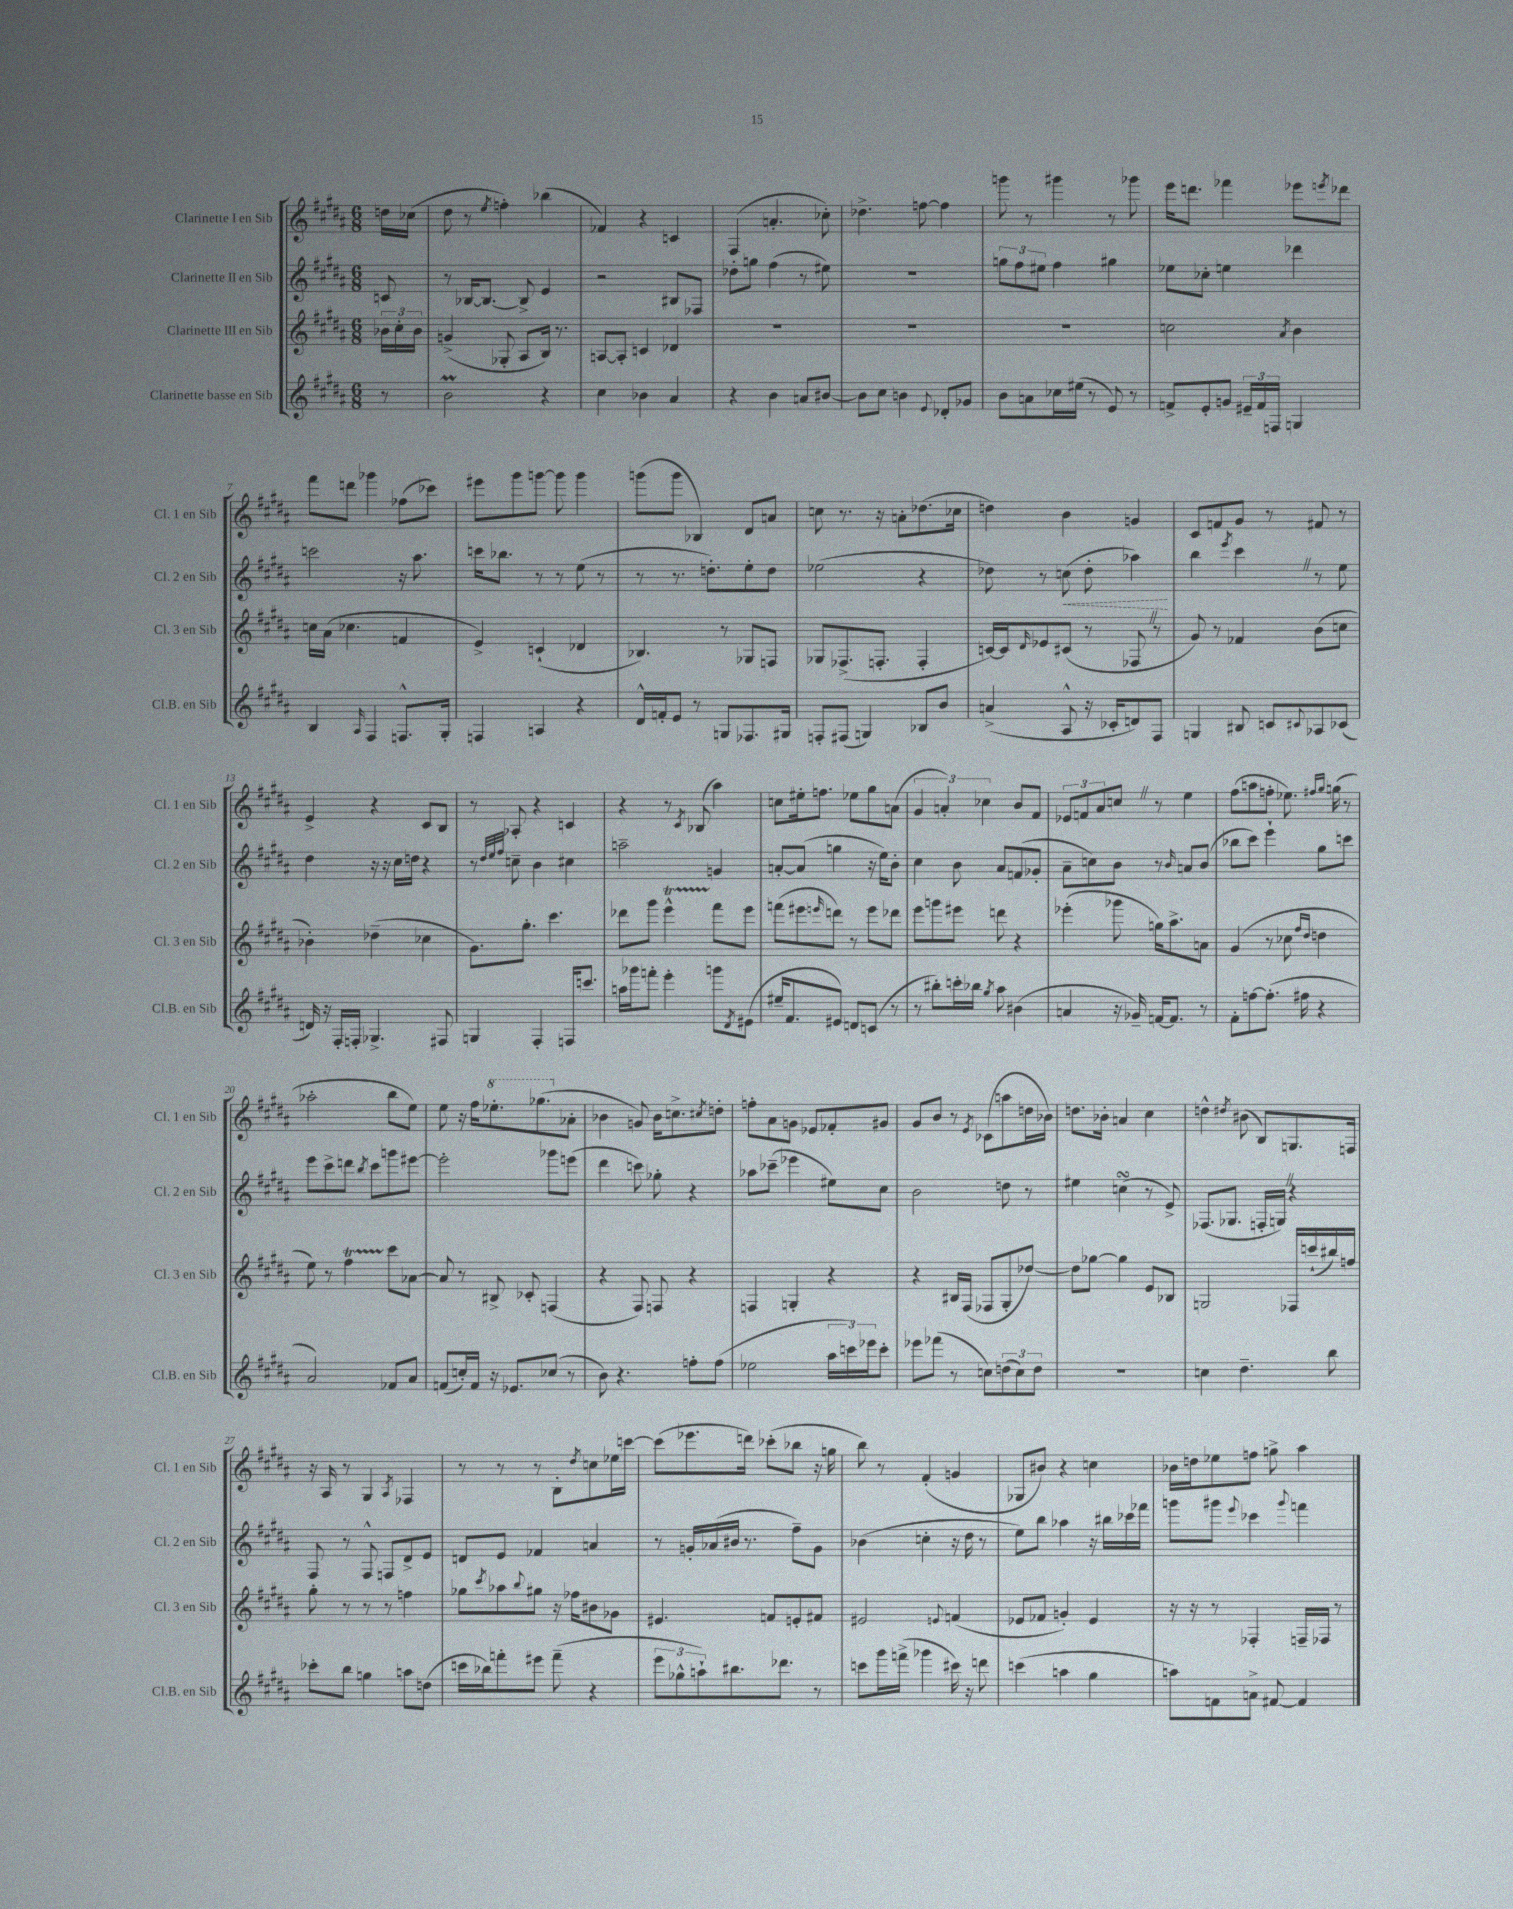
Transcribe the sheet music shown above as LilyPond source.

<<
\new StaffGroup <<
\new Staff = "s0" \with { instrumentName = "Clarinette I en Sib" shortInstrumentName = "Cl. 1 en Sib" } {
    \clef treble \key b \major \numericTimeSignature \time 6/8 \partial 8
    d''16 ces''16( |
    dis''8 r8 \acciaccatura { e''8 } f''4-.) bes''4( |
    fes'4) r4 c'4 |
    fis4( a'4.-. ces''8-.) |
    des''4.-> f''8~ f''4 |
    g'''8 r8 gis'''4 r8 ges'''8 |
    e'''16 d'''8. fes'''4 ees'''8 \acciaccatura { e'''8 } des'''8 |
    fis'''8 d'''8 ges'''4 fes''8( ces'''8) |
    eis'''8 gis'''8 g'''8~ g'''8 g'''4 |
    g'''8( g'''8 bes4) dis'8 a'8 |
    c''8 r8. r16 a'8-. des''8.( ces''16 |
    d''4) b'4 g'4 |
    cis'8 f'8 gis'8 r8 fis'8 r8 |
    e'4-> r4 cis'8 b8 |
    r8 aes8-. r4 c'4 |
    r4 r8 \acciaccatura { cis'8 } bes8( ais''4) |
    c''8 eis''16-. f''8. ees''8 gis''8 a'8( |
    \tuplet 3/2 { gis'4 a'4-.) ces''4 } b'8 fis'8 |
    \tuplet 3/2 { ees'8 f'8 ais'8 } c''8 \once \override BreathingSign.text = \markup { \musicglyph "scripts.caesura.straight" } \breathe r8 e''4 |
    fis''8( a''8 f''8-. ees''8.) \grace { fis''16 gis''16 } g''16( r8 |
    aes''2-. b''8 e''8) |
    e''8 r16 fis''16 \ottava #1 ees'''8.-. ges'''8.( \ottava #0 aes'8-. |
    bes'4 g'8) bes'16 c''8.-> \acciaccatura { cis''8 } d''8-. |
    f''8-. ais'8 g'8 ees'8 fes'8-. gis'8 |
    gis'8 b'8 r8 \acciaccatura { e'8 } ces'8( a''8 d''16 bes'16) |
    d''8. bes'16-. a'4 cis''4 |
    d''4-^ \acciaccatura { dis''8 } bis'8( b8) g8. f16 |
    r16 ais16 r8 gis4 \acciaccatura { ais8 } fes4 |
    r8 r8 r8 b8-. \acciaccatura { dis''8 } c''8 ees''16 c'''16~ |
    c'''8( ees'''8. d'''16) ces'''8-.( bes''8 r16 g''16 |
    b''8) r8 fis'4-.( g'4 |
    ges8 bis'8) r4 c''4 |
    bes'16 d''16 ees''8 f''8 g''8-> ais''4 \bar "|." |
}
\new Staff = "s1" \with { instrumentName = "Clarinette II en Sib" shortInstrumentName = "Cl. 2 en Sib" } {
    \clef treble \key b \major \numericTimeSignature \time 6/8 \partial 8
    c'8 |
    r8 bes16~ bes8.~ bes8-> e'4 |
    r2 bis8 fes8 |
    des''8-. g''8 fis''4( r8 eis''8) |
    R2. |
    \tuplet 3/2 { g''8 fis''8 eis''8 } fis''4 gis''4 |
    ees''8 ces''8-. e''4 des'''4 |
    c'''2 r16 ais''8. |
    c'''16 bes''8. r8 r8 e''8( r8 |
    r8 r8. d''8.-.) e''8-. d''8 |
    ees''2( r4 |
    des''8) r8 \once \override Hairpin.style = #'dashed-line c''8\<( des''8-. aes''4\!) |
    b''4 \acciaccatura { e'''8 } cis'''4 \once \override BreathingSign.text = \markup { \musicglyph "scripts.caesura.straight" } \breathe r8 e''8 |
    dis''4 r16 r16 cis''16 d''16 r4 |
    r8 \grace { dis''32 e''32 fis''32 } c''8-- b'4 cis''4 |
    a''2-- g'4 |
    a'8~-. a'8( g''4 r16 e''16) b'8-. |
    cis''4 b'8 ais'8 f'8( ges'8-. |
    ais'8-- c''8) b'8 r8 \grace { b'16 } a'8 b'8( |
    bes''8 cis'''8) e'''4-! gis''8 c'''8 |
    e'''8 cis'''8-> d'''8 \acciaccatura { b''8 } cis'''8 g'''8 eis'''8~ |
    eis'''2-. ges'''8 e'''8( |
    dis'''4 c'''8) ges''8-. r4 |
    aes''8 ces'''8--( ees'''4 eis''8) cis''8 |
    b'2 d''8 r8 |
    eis''4 c''4\turn( r8 e'8->) |
    fes8.( ges8. f16-. g16) \once \override BreathingSign.text = \markup { \musicglyph "scripts.caesura.straight" } \breathe r4 |
    fis8 r8 fis8-^ f8 dis'8-> e'8 |
    d'8 e'8 fes'4 a'4 |
    r8 g'16-. aes'16( bis'16 r8. fis''8--) g'8 |
    bes'4( c''4-. r16 dis''16 r8 |
    e''8) b''8 aes''4 r16 bis''16 ces'''16 fes'''16 |
    g'''8 gis'''8 \appoggiatura { e'''8 } ces'''4 \appoggiatura { gis'''8 } f'''4 \bar "|." |
}
\new Staff = "s2" \with { instrumentName = "Clarinette III en Sib" shortInstrumentName = "Cl. 3 en Sib" } {
    \clef treble \key b \major \numericTimeSignature \time 6/8 \partial 8
    \tuplet 3/2 { bes'16 cis''16-. bes'16 } |
    g'4->( ges8-. ais8 b16) r8. |
    a8~ a8-. c'4 des'4 |
    R2. |
    R2. |
    R2. |
    c''2 \acciaccatura { ais'8 } b'4 |
    c''16 ais'16( ces''4. f'4 |
    e'4->) c'4-!( des'4 |
    bes4.) r8 ges8 f8 |
    ges8 fes8.->( f8.-. f4-. |
    c'16~) c'16 \grace { dis'16 } ees'8 cis'8( r8 fes8 \once \override BreathingSign.text = \markup { \musicglyph "scripts.caesura.straight" } \breathe r8 |
    gis'8) r8 fes'4 b'8( c''8 |
    bes'4-.) des''4--( ces''4 |
    gis'8.) gis''8.-. cis'''4. |
    des'''8 gis'''8 e'''4-^\startTrillSpan fis'''8\stopTrillSpan e'''8 |
    f'''8( eis'''8 \grace { e'''16 } d'''8) r8 e'''8 des'''8 |
    e'''8 g'''8 eis'''8 d'''8 r4 |
    ees'''4-.( ges'''8 g''16) ais''8.-> a'8 |
    gis'4( r8 ces''8 \grace { fis''16 dis''16 } d''4 |
    e''8) r8 fis''4\startTrillSpan cis'''8\stopTrillSpan aes'8~ |
    aes'8 r8 bis8-> ces'8-. f4( |
    r4 fis8) f8 r4 |
    f4 g4-. r4 |
    r4 bis16 fis16( fes8 gis8-. des''8~) |
    des''8 ges''8~ ges''4 e'8 bes8 |
    g2 fes16 c'''16-!( bis''16) f''16 |
    gis''8-. r8 r8 r8 f''4 |
    ges''8 \acciaccatura { cis'''8 } aes''8 \appoggiatura { b''8 } gis''8 r16 fes''16 bis'8 ges'8 |
    eis'4. f'8 e'8-. fis'8 |
    eis'2 \appoggiatura { e'8 } f'4( |
    ees'8 fes'8 g'4-.) ees'4 |
    r16 r16 r8 fes4-. f16-- fes16 r8 \bar "|." |
}
\new Staff = "s3" \with { instrumentName = "Clarinette basse en Sib" shortInstrumentName = "Cl.B. en Sib" } {
    \clef treble \key b \major \numericTimeSignature \time 6/8 \partial 8
    r8 |
    b'2\prall r4 |
    cis''4 bes'4 ais'4 |
    r4 b'4 a'8 bis'8~ |
    bis'8 cis''8 b'4 \appoggiatura { e'8 } des'8-. ges'8 |
    b'8 a'8 ces''16 eis''16( r8 e'8) r8 |
    f'8-> e'8-. g'8 \tuplet 3/2 { eis'16-- f'16 f16 } g4 |
    b4 \grace { ais16 } fis4 f8.-^ gis16-. |
    f4 a4 r4 |
    dis'16-^ f'16-. e'8 r8 g8 fes8. gis16 |
    f8-. fis8( g4) bes8 b'8 |
    a'4->( ais8-^ r16 ces'16-. d'8) fis8 |
    g4 bis8 c'8 \appoggiatura { cis'8 } aes8 ces'8( |
    d'16) r16 fis16-. f16-. ges4.-> fis8 |
    g4 fis4-. f16 c'''8. |
    a''16 ges'''16 f'''8-. e'''4-. g'''8 \acciaccatura { dis'8 } eis'8( |
    eis''16-- fis'8. eis'8) d'8 c'8( r8 |
    r8 bis''8-.) c'''16-. bes''16 \acciaccatura { gis''8 } ais''8 bis'4( |
    a'4 r16 ges'16--) f'16~ f'8. r8 |
    fis'8-. f''8~ f''8.-.( fis''16 r4 |
    ais'2) fes'8 ais'8 |
    f'8( c''16-.) f'16 r16 ees'8. ces''8( r8 |
    b'8) r4. f''8-. f''8( |
    ees''2 \tuplet 3/2 { ais''16 c'''16) ees'''16 } c'''8-. |
    ees'''8 fes'''8( r8 c''8) \tuplet 3/2 { d''8( c''8) d''8 } |
    R2. |
    c''4 dis''4.-- b''8 |
    ces'''8-. b''8 g''4 a''8 d''8( |
    c'''16 bes''16) f'''8-. eis'''8 f'''8--( r4 |
    \tuplet 3/2 { e'''8 ges''8-^ a''8-!) } bis''8. des'''8. r8 |
    c'''8 gis'''16 f'''16->( ges'''4 cis'''16) r16 d'''8 |
    c'''4( a''4 gis''4 |
    a''8) f'8 a'8-> fis'8~ fis'4 \bar "|." |
}
>>
>>
